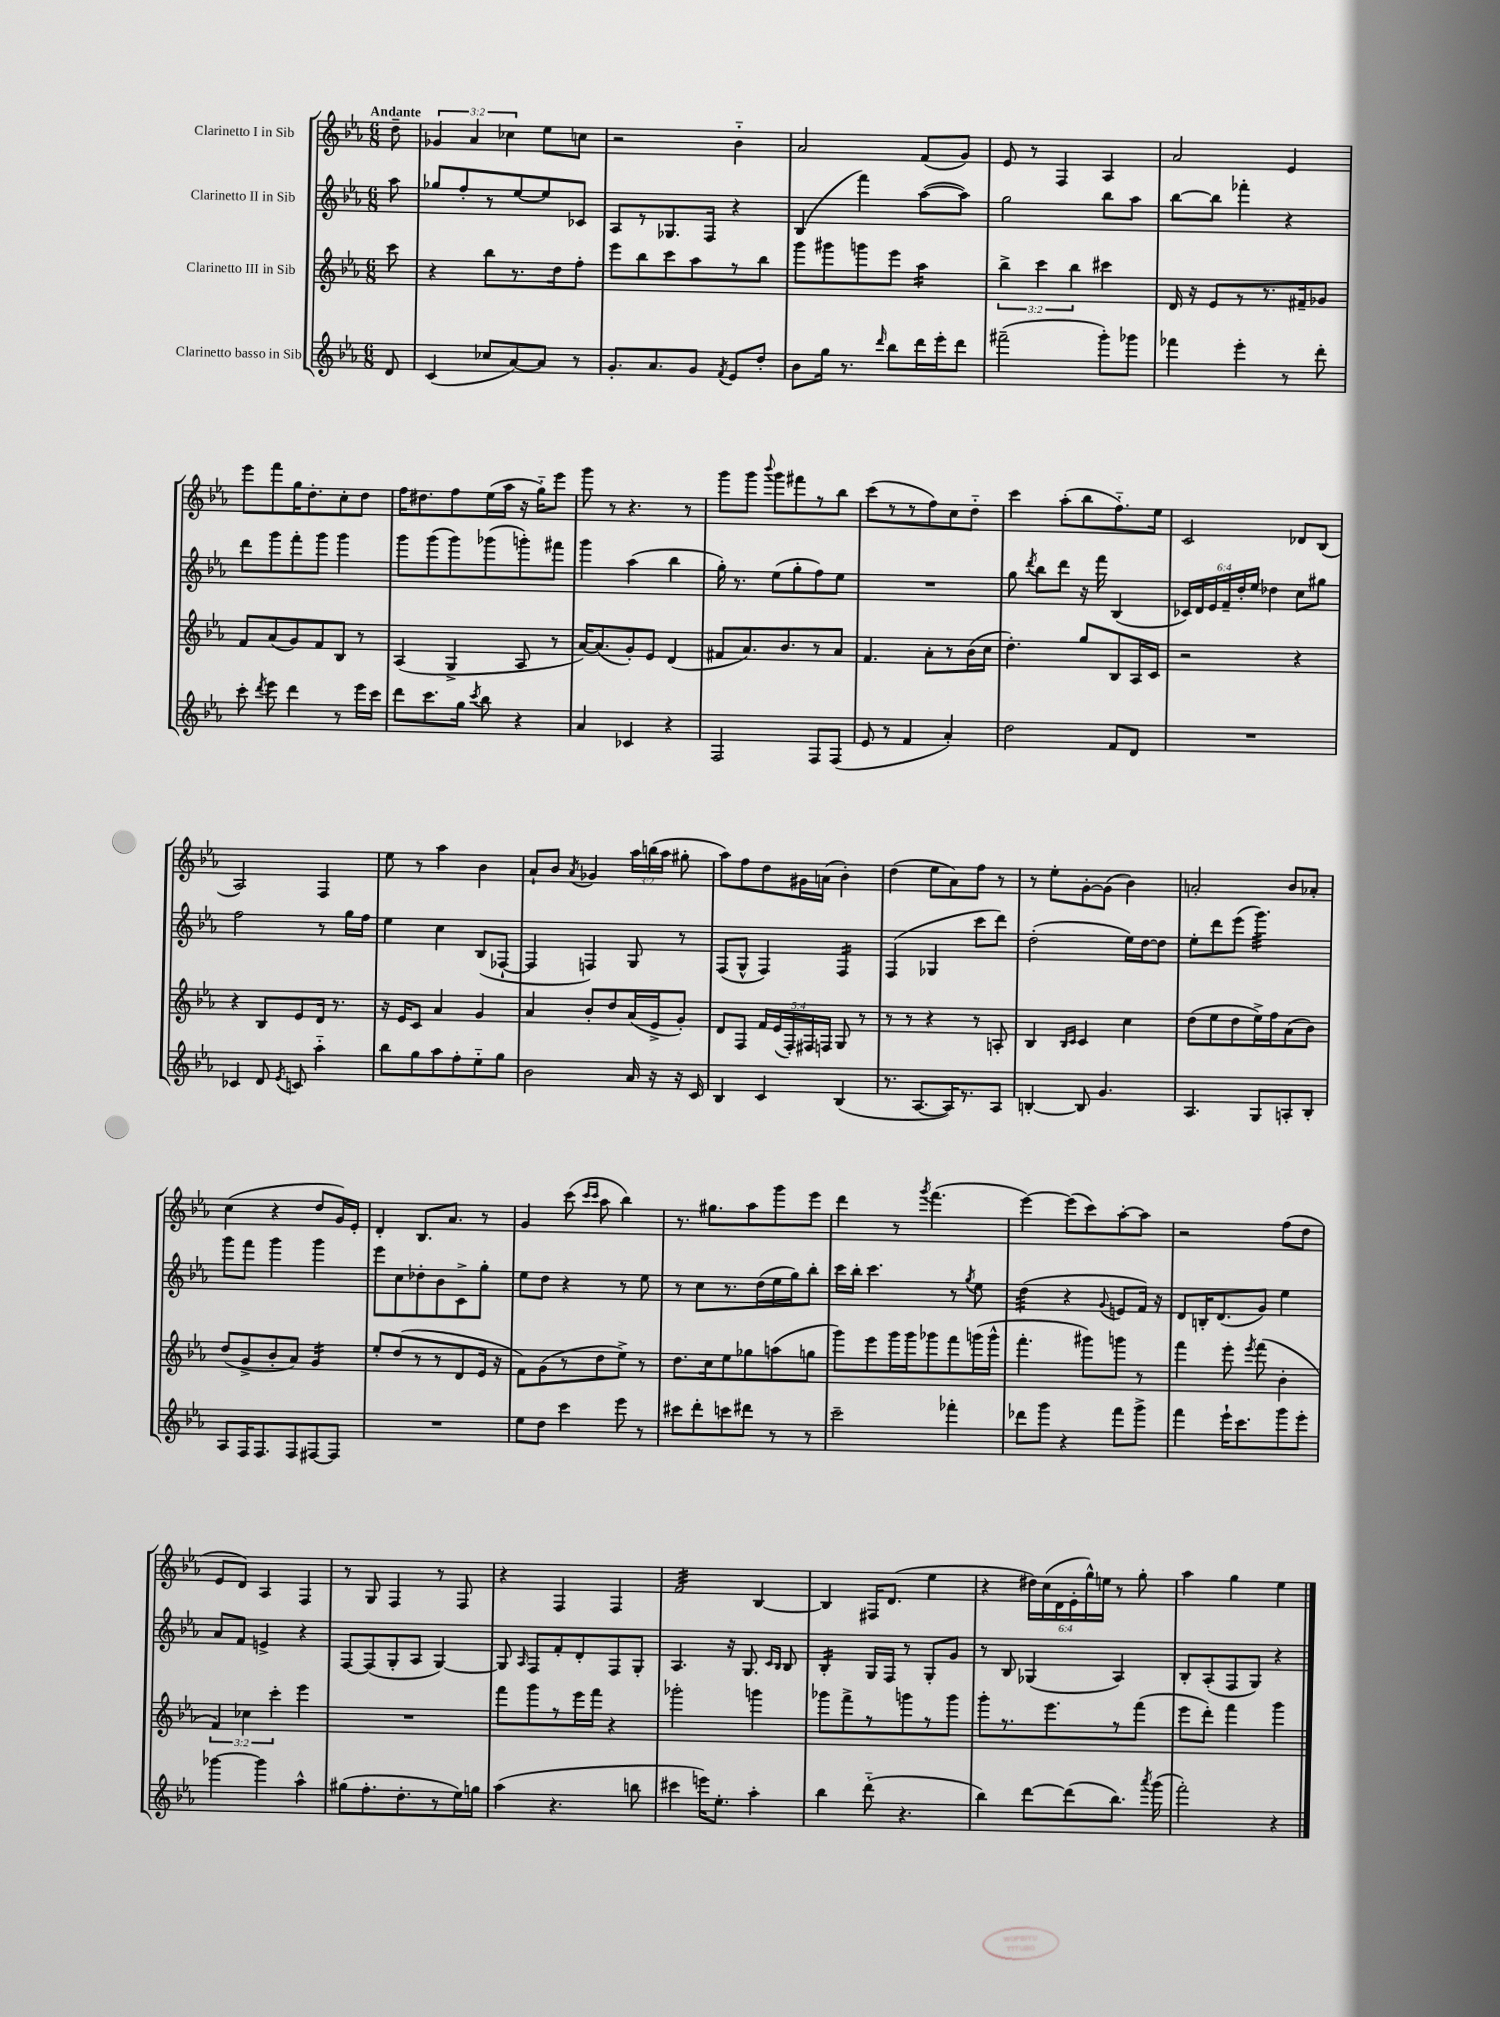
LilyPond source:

<<
\new StaffGroup <<
\new Staff = "s0" \with { instrumentName = "Clarinetto I in Sib" } {
    \clef treble \key ees \major \numericTimeSignature \time 6/8 \override Staff.TupletNumber.text = #tuplet-number::calc-fraction-text \partial 8 \tempo "Andante"
    \autoBeamOff d''8-- |
    \tuplet 3/2 { ges'4 aes'4 ces''4 } ees''8[ c''8] |
    r2 bes'4-_ |
    aes'2 f'8[( g'8]) |
    ees'8 r8 f4 aes4 |
    aes'2 ees'4 |
    ees'''8[ f'''8 g''16 d''8.-. c''8-. d''8] |
    f''16[ dis''8. f''8 ees''16( aes''16] r16 g''16[-_) ees'''8] |
    g'''8 r8 r4. r8 |
    g'''8[ g'''8] \appoggiatura { bes'''8 } g'''8[ fis'''8 r8 bes''8] |
    c'''8[( r8 r8 f''8) c''8 d''8]-_ |
    c'''4 aes''8[-.( bes''8 f''8.-_) ees''16] |
    c'2 des'8[ bes8]( |
    aes2) f4 |
    ees''8 r8 aes''4 bes'4 |
    aes'8[-! bes'8] \acciaccatura { aes'8 } ges'4 \tuplet 3/2 { aes''16[ b''16( aes''16] } gis''8-. |
    aes''8[) f''8 d''8 gis'16 a'16]( bes'4-.) |
    d''4( ees''8[ aes'8) f''8] r8 |
    r8 ees''8[-. g'8~-. g'8]( bes'4) |
    a'2-. bes'8[ aes'8]-. |
    c''4( r4 d''8[ g'16) ees'16]-. |
    d'4-. bes8.[ aes'8.] r8 |
    g'4 c'''8( \grace { c'''16[ c'''16] } aes''8 bes''4) |
    r8. gis''8.[ aes''8 g'''8 ees'''8] |
    d'''4 r8 \acciaccatura { g'''8 } f'''4.( |
    ees'''4~) ees'''8[( c'''8) aes''8~-. aes''8] |
    r2 f''8[( d''8] |
    ees'8[ d'8]) aes4 f4 |
    r8 g8 f4 r8 f8 |
    r4 f4 f4 |
    f'2:32 bes4~ |
    bes4 fis16[ d'8.]( ees''4 |
    r4 \tuplet 6/4 { dis''16[) c''16( d'16 ees'16-. g''16-^) e''16] } r8 g''8-. |
    aes''4 g''4 ees''4 \bar "|." |
}
\new Staff = "s1" \with { instrumentName = "Clarinetto II in Sib" } {
    \clef treble \key ees \major \numericTimeSignature \time 6/8 \override Staff.TupletNumber.text = #tuplet-number::calc-fraction-text \partial 8
    \autoBeamOff aes''8 |
    ges''8[ f''8-. r8 ees''8~ ees''8 ces'8] |
    aes8[ r8 ges8. f16] r4 |
    bes4( f'''4) aes''8[~( aes''8]) |
    g''2 bes''8[ aes''8] |
    bes''8[~ bes''8] fes'''4-. r4 |
    d'''8[ g'''8 f'''8-. g'''8] g'''4 |
    g'''8[ g'''8( g'''8) ges'''8( g'''8-.) fis'''8] |
    g'''4 aes''4( bes''4 |
    g''16-.) r8. ees''8[( g''8-. f''8) ees''8] |
    R2. |
    g''8 \acciaccatura { d'''8 } bes''8[ d'''8] r16 f'''16 bes4( |
    \tuplet 6/4 { ces'16[) d'16 ees'16 f'16-- d''16-. ees''16] } des''4 c''8[ gis''8] |
    f''2 r8 g''16[ f''16] |
    ees''4 c''4 bes8[( fes8]~-! |
    fes4 f4) g8 r8 |
    f8[( g8]-^ f4) f4:16 |
    f4( ges4 c'''8[ d'''8]) |
    d''2-.( ees''16[) d''16~ d''8] |
    ees''8[-. d'''8 ees'''8]( g'''4.:32) |
    g'''8[ f'''8] g'''4 g'''4 |
    ees'''8[ c''8 des''8-. bes'8 c'8-> g''8]-. |
    ees''8[ d''8] r4 r8 ees''8 |
    r8 c''8[ r8. d''16( ees''16 g''16) bes''8]-. |
    c'''16[ bes''16]-. c'''4. r8 \acciaccatura { g''8 } ees''8 |
    d''4:32( r4 \appoggiatura { g'8 } e'8[ f'16]) r16 |
    d'8[ b16-. d'8.( g'8]) ees''4 |
    aes'8[ f'8] e'4-> r4 |
    f8[~ f8( g8-. aes8] g4~) |
    g8 \grace { aes16 } f8[ f'8-. d'8-. f8 g8]-. |
    aes4. r16 g8. \grace { c'16[ bes16] } bes8 |
    bes4:16-. g16[ f16] r8 g8[-. g'8] |
    r8 bes8 ges4( aes4) |
    bes8[-. aes8-.( f8 g8]) r4 \bar "|." |
}
\new Staff = "s2" \with { instrumentName = "Clarinetto III in Sib" } {
    \clef treble \key ees \major \numericTimeSignature \time 6/8 \override Staff.TupletNumber.text = #tuplet-number::calc-fraction-text \partial 8
    \autoBeamOff c'''8 |
    r4 bes''8[ r8. d''16 f''8]-. |
    ees'''8[ bes''8 c'''8 aes''8 r8 bes''8] |
    g'''8[ gis'''8 g'''8 ees'''8] aes''4:16 |
    \tuplet 3/2 { bes''4-> c'''4 bes''4 } cis'''4 |
    d'16 r16 ees'8[ r8 r8. fis'16-- ges'8] |
    f'8[ aes'8( g'8) f'8 bes8] r8 |
    aes4( g4-> aes8 r8 |
    aes'16[~) aes'8.( g'8-.) ees'8] d'4( |
    fis'8[ aes'8.) bes'8. r8 aes'8] |
    f'4. aes'8[-. r8 bes'16( c''16] |
    d''4.-.) g''8[ bes8 aes16 c'16] |
    r2 r4 |
    r4 bes8[ ees'8 d'16] r8. |
    r16 ees'16[ c'8] aes'4 g'4 |
    aes'4 bes'8[-. d''8 aes'16( ees'16-> g'8]-.) |
    d'8[ f8] \tuplet 5/4 { f'16[ ees'16( f16-.) fis16 f16] } g8 r8 |
    r8 r8 r4 r8 a8-. |
    bes4 \grace { bes16[ c'16] } c'4 c''4 |
    d''8[( ees''8 d''8 ees''16->) f''16 aes'8( bes'8]) |
    d''8[( g'8-> bes'8-. aes'8]) g'4:16 |
    ees''8[-. d''8( r8 r8 d'8 ees'16] r16 |
    f'8[) g'8( r8 d''8 ees''8]->) r8 |
    d''8.[ c''16 ees''8 ges''8 a''8( g''8] |
    g'''8[) ees'''8 g'''16 g'''16 ges'''8 f'''8 g'''16( g'''16]-^ |
    f'''4.-. gis'''8[) g'''8] r8 |
    f'''4 ees'''8-. \acciaccatura { ees'''8 } f'''8( bes'4-. |
    \tuplet 3/2 { f'4) ces''4 c'''4-. } ees'''4 |
    R2. |
    f'''8[ g'''8 r8 ees'''16 f'''16] r4 |
    ges'''2-. g'''4 |
    ges'''8[ f'''8-> r8 g'''8 r8 g'''8] |
    g'''8[-. r8. ees'''8. r8 f'''8]( |
    ees'''8[ d'''8]-.) f'''4 g'''4 \bar "|." |
}
\new Staff = "s3" \with { instrumentName = "Clarinetto basso in Sib" } {
    \clef treble \key ees \major \numericTimeSignature \time 6/8 \partial 8
    \autoBeamOff d'8 |
    c'4( ces''8[ aes'8~) aes'8] r8 |
    g'8.[-. aes'8. g'8] \acciaccatura { f'8 } ees'8[ d''8]-. |
    bes'8[ g''16] r8. \grace { d'''16 } bes''8[ d'''16 ees'''16-. d'''8] |
    fis'''2--( g'''8[-.) ges'''8] |
    fes'''4 ees'''4-. r8 d'''8-. |
    c'''8-. \acciaccatura { d'''8 } ees'''8 d'''4 r8 ees'''16[ c'''16] |
    d'''8[ c'''8. g''16] \acciaccatura { c'''8 } bes''8 r4 |
    aes'4 ces'4 r4 |
    f2 f8[ f8]( |
    ees'8 r8 f'4 aes'4-.) |
    d''2 f'8[ d'8] |
    R2. |
    ces'4 d'8 \acciaccatura { ees'8 } c'8 aes''4-_ |
    bes''8[ g''8 aes''8 f''8-. ees''8-_ g''8] |
    bes'2 aes'16 r16 r16 c'16 |
    bes4 c'4 bes4( |
    r8. aes8.[~ aes16) r8. aes8] |
    b4~-. b8 g'4. |
    aes4. g8[ a8-. bes8]-. |
    aes8[ f16 f8. f8 fis8~ fis8] |
    R2. |
    ees''8[ d''8] c'''4 ees'''8 r8 |
    cis'''8[ d'''8-. c'''8 dis'''8] r8 r8 |
    c'''2-- fes'''4-. |
    des'''8[ g'''8] r4 f'''8[ g'''8]-> |
    f'''4 ees'''16[-! c'''8. g'''8 ees'''8]-. |
    ges'''4~ ges'''4 aes''4-^ |
    gis''8[( f''8.-. d''8.-. r8 ees''16) g''16] |
    aes''4( r4. b''8 |
    cis'''4 e'''16[) ees''8.]-. aes''4-. |
    bes''4 d'''8-_( r4. |
    bes''4) d'''8[~ d'''8( bes''8.]) \acciaccatura { aes'''8 } g'''16( |
    f'''2-.) r4 \bar "|." |
}
>>
>>
\layout { \context { \Score \remove "Bar_number_engraver" } }
